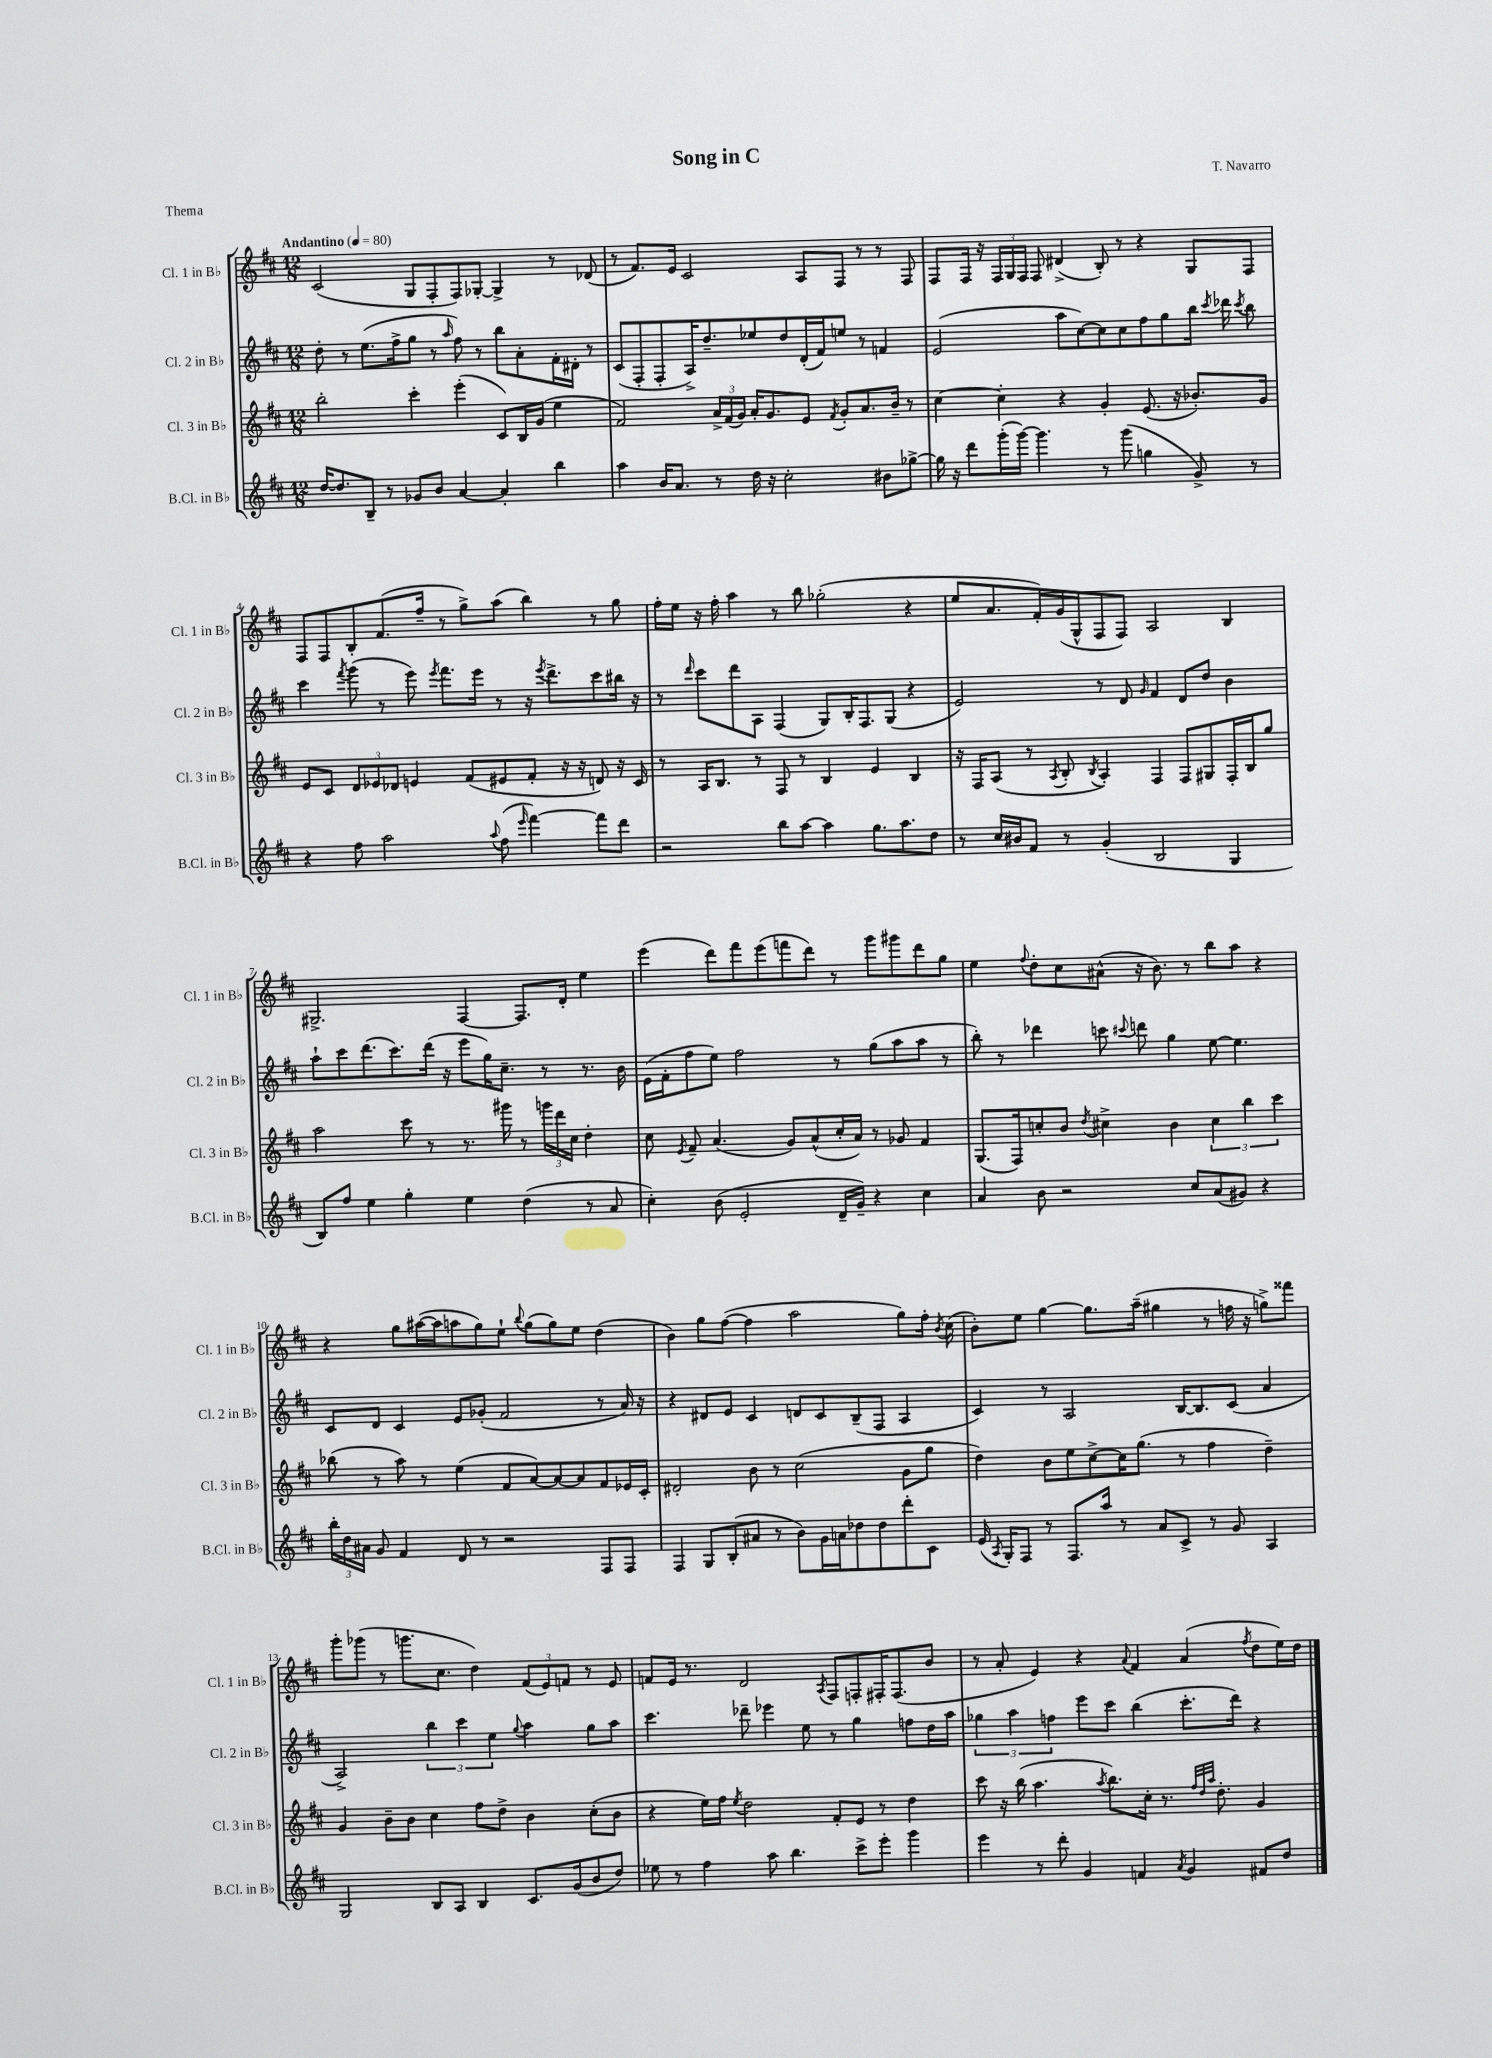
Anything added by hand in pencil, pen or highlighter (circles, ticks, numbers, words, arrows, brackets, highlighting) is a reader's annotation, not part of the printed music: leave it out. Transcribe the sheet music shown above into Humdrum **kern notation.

**kern	**kern	**kern	**kern
*part4	*part3	*part2	*part1
*staff4	*staff3	*staff2	*staff1
*I"B.Cl. in B♭	*I"Cl. 3 in B♭	*I"Cl. 2 in B♭	*I"Cl. 1 in B♭
*I'B.Cl. in B♭	*I'Cl. 3 in B♭	*I'Cl. 2 in B♭	*I'Cl. 1 in B♭
*clefG2	*clefG2	*clefG2	*clefG2
*k[f#c#]	*k[f#c#]	*k[f#c#]	*k[f#c#]
*M12/8	*M12/8	*M12/8	*M12/8
*MM80	*MM80	*MM80	*MM80
=1	=1	=1	=1
!	!	!	!LO:TX:a:B:t=Andantino
[16dd/KL	2bb'\	8dd'\	(2c#/
8.dd/]	.	.	.
.	.	8r	.
8B~/J	.	(8.ee\L	.
8r	.	.	.
.	.	16ff#^\k	.
8g-X/L	4ccc#'\	8gg\J	8G/L
8b/J	.	8r	8F#'/
.	.	16qqaa/	.
[4a/	(4eee'\	8ff#\)	8F#/)
.	.	8r	[8G-X'/J
4a'/]	8c#/L)	8bb\L	4G-^/]
.	16B/L	8a'\	.
.	(16g/JJ	.	.
4bb\	4ee\	16f#'\L	8r
.	.	16d#X'\JJ	.
.	.	8r	(8d-X/
=2	=2	=2	=2
4aa\	2f#/)	(8c#/L	8r
.	.	8F#'/	8.f#/L)
16b/KL	.	8F#'/	.
8.a/J	.	.	16e/Jk
.	.	16A^/K)	2c#/
.	.	8.dd~/	.
8r	24a^/LL	.	.
.	(24f#/	.	.
.	24g/JJ)	.	.
16dd\	16a'/KL	8ee-X/	.
16r	8.g/	.	.
2cc#'\	.	8dd/	.
.	8e/J	(16d'/L	8A/L
.	.	16f#/J)	.
.	8qf#/	.	.
.	8g'/L	8een/J	8F#/J
.	8.a/	8r	8r
8b#X\L	.	4fn/	8r
.	16b~/Jk	.	.
[8gg-X^\J	8r	.	8F#/
=3	=3	=3	=3
16gg-\]	[4cc#\	(2e/	8F#/L
16r	.	.	.
8ddd\L	.	.	16F#/Jk
.	.	.	16r
(16ggg'\L	4cc#'\]	.	24F#/LL
.	.	.	24G/
[16ggg\JJ)	.	.	.
.	.	.	24F#/JJ
4.ggg\]	.	.	8F#/
.	4r	8aa\L	(4d#X^/
.	.	[8cc#\)	.
8r	4g'/	8cc#\]	8B'/)
(8ggg\	.	8cc#\	8r
4ggn\	(8.e/	8ff#\	4r
.	.	8gg\	.
.	16r	.	.
8g^/)	8.b-X'/L)	16bb\Jk	8G/L
.	.	8qccc#/	.
.	.	16ddd-X\	.
.	.	8qccc#/	.
8r	.	8bb\	8F#/J
.	16g/Jk	.	.
!!LO:LB:g=z
=4	=4	=4	=4
4r	8e/L	4ccc#\	8F#/L
.	8c#/J	.	8F#/
.	.	8qfff#/	.
8ff#\	12d/L	(8ggg\	8B'/
.	12e-X/	.	.
2aa\	.	8r	(8.f#/
.	12d-X/J	.	.
.	4en/	8eee\)	.
.	.	.	16ff#~/Jk
.	.	8qeee/	.
.	.	8.fff#\L	8r
.	(8f#/L	.	8gg^\L)
.	.	16eee\Jk	.
8qqaa/	.	.	.
(8ff#\	8e#X/	8r	(8aa\J
16qqeee/	.	.	.
[4fff#\)	8f#'/J	16r	4bb\)
.	.	8qeee/	.
.	.	8.ddd^\L	.
.	16r	.	.
.	16r	.	.
8fff#\L]	8dn/)	8ccc#\	8r
8ddd\J	16r	16bb#X\Jk	8gg\
.	16c#/	16r	.
=5	=5	=5	=5
2r	8r	8r	16ff#'\LL
.	.	.	16ee\JJ
.	.	16qqddd/	.
.	16A/KL	8ccc#\L	16r
.	8.B/J	.	16ff#'\
.	.	8ddd\	4aa\
.	8r	8A\J	.
8bb\L	8F#/	(4F#/	8r
[8aa\J	8r	.	8bb\
4aa\]	4B/	8G/L)	(2gg-X'\
.	.	16B'/K	.
.	.	8.F#/	.
8.gg\L	4e/	.	.
.	.	(8G/J	.
8.aa\	.	.	.
.	4B/	4r	4r
8dd\J	.	.	.
=6	=6	=6	=6
8r	16r	2e/)	8ee/L
.	16F#/KL	.	.
16cc#/LL	(8A/J	.	8.a/
16b#X/J	.	.	.
8f#/J	8r	.	.
.	.	.	16f#'/L)
.	8qA/	.	.
8r	8B'/	.	(16g/
.	.	.	16G^^/J
.	8qB/	.	.
(4g'/	4A'/)	8r	8F#/
.	.	8d/	8F#/J)
.	.	16qqg/	.
2B/	4F#/	4f#/	2A/
.	8F#/L	8d/L	.
.	8G#X/	8dd/J	.
4G/	16F#'/L	4b\	4B/
.	16B/J	.	.
.	8gg/J	.	.
!!LO:LB:g=z
=7	=7	=7	=7
8B/L)	2aa\	8aa`\L	2.G#X^/
8ff#/J	.	8ccc#\	.
4ee\	.	(8.ddd\	.
.	.	8.ccc#\)	.
4gg'\	8ccc#\	.	.
.	8r	(16ddd\Jk	.
.	.	16r	.
4ee\	8.r	8eee\L	[4F#/
.	.	16gg\K)	.
.	16ggg#X\	8.cc#~\J	.
(4dd\	8r	.	8.F#/L]
.	24gggn\LL	8r	.
.	24ddd\	.	.
.	.	.	16d'/Jk
.	24cc#\JJ	.	.
8r	4dd'\	8.r	4ee\
8a/	.	.	.
.	.	16b\	.
=8	=8	=8	=8
4cc#'\)	8cc#\	(16e\LL	(4eee\
.	.	16f#'\J	.
.	8qe/	.	.
.	8f#~/	8ff#\	.
(8b\	(4.a/	8ee\J)	8ddd\L)
2e'/	.	2ff#\	8fff#\
.	.	.	(8eee\
.	8g/L)	.	8fffn\
.	(8a^^/	.	8ddd\J)
16d~/LL	16cc#'/L	8r	8r
16g~/JJ)	16a/JJ)	.	.
4r	8r	(8gg\L	8ggg\L
.	8g-X/	8aa\	8ggg#X\
4cc#\	4f#/	8aa\J	8ddd\
.	.	8r	8gg\J
=9	=9	=9	=9
4a/	(8.G/L	8bb'\)	4ee\
.	.	8r	.
.	16F#/k)	.	.
.	.	.	8qqff#/
8b\	8ccn'/	4ddd-X\	8dd'\L
2r	8b/J	.	8cc#\
.	8qdd/	.	.
.	4cc#X^\	8cccn\	(8a#X^^\J
.	.	8qqccc#X/	.
.	.	8dddn\	16r
.	.	.	8.b\)
.	4b\	4gg\	.
8cc#/L	.	.	8r
(8a/	6cc#\	[8ee\	8bb\L
8g#X/J)	.	4.ee\]	8aa\J
.	6bb\	.	.
4r	.	.	4r
.	6ccc#\	.	.
!!LO:LB:g=z
=10	=10	=10	=10
24bb'\LL	(8bb-X\	8c#/L	4r
24dd\	.	.	.
24a#X\JJ	.	.	.
8g/	8r	8d/J	.
4f#/	8aa\)	4c#/	8gg\L
.	8r	.	([16aa#X\L
.	.	.	16aa#\J]
8d/	(4ee\	8e/L	8aan\
8r	.	(8g-X'/J	8gg\)
2r	8f#/L	2f#/	8ee`\J
.	.	.	8qqbb/
.	[8a/)	.	(8gg\L
.	8a/_	.	8gg\)
.	8a/]	.	8ee\J
8F#/L	8f#/	8r	(4dd\
8F#/J	16e-X/L	16a/)	.
.	16c#'/JJ	16r	.
=11	=11	=11	=11
4F#/	2d#X'/	4r	4b\)
8G/L	.	8d#X/L	8gg\L
(8B'/	.	8e/J	([8ff#\J
8a#X/J	8b\	4c#/	4ff#\]
8r	8r	.	.
8b\L)	(2cc#\	8dn/L	2aa\
16g\L	.	8c#/	.
16an\J	.	.	.
8dd-X\	.	(8B~/	.
8dd-\	.	8F#/J	.
8ddd'\	8g\L	4A/	8gg\L)
8c#\J	8gg\J	.	16ff#'\Jk
.	.	.	8qb/
.	.	.	(16cc#\
=12	=12	=12	=12
(16e/	4dd\)	4c#/)	8b'\L)
8qA/	.	.	.
16G'/KL)	.	.	.
8F#/J	.	.	8ee\J
8r	8b\L	8r	[4gg\
8.F#/L	8ee\	2A/	.
.	[8cc#^\	.	8.gg\L]
16aa/Jk	.	.	.
8r	16cc#\K]	.	.
.	(8.gg\J	.	(16aa~\Jk
8a/L	.	.	4gg#X\
8c#^/J	8r	[16B/KL	.
.	.	8.B/]	.
8r	4ff#\	.	8r
8g/	.	(8c#/J	16ffn\
.	.	.	16r
4A/	4dd~\)	4a/	8ggn^\L)
.	.	.	8fff##X\J
!!LO:LB:g=z
=13	=13	=13	=13
2G/	4g/	2A^/)	8ggg'\L
.	.	.	(8ggg-X\J
.	8b~\L	.	8r
.	8b\J	.	8.gggn\L
8B/L	4cc#\	6bb\	.
.	.	.	8.cc#\J
8A/J	.	.	.
.	.	6ccc#\	.
4B/	8ff#\L	.	4dd\)
.	.	6ee\	.
.	8dd^\J	.	.
.	.	8qqgg/	.
8.c#/L	4b\	4aa\	(12f#/L
.	.	.	12e/)
.	.	.	12fn/J
(16g/k	.	.	.
8b/	(8cc#'\L	8gg\L	8r
8dd/J)	8b\J	8aa\J	8e/
=14	=14	=14	=14
8ee-X\	4r	4.ccc#\	8fn/L
8r	.	.	16e/Jk
.	.	.	8.r
4ff#\	16ee\LL)	.	.
.	16ff#\JJ	.	.
.	8qee/	.	.
.	2dd\	8ddd-X~\	2d/
8aa\	.	4eee-X\	.
4.bb\	.	.	.
.	.	8ee\	.
.	.	.	8qA/
.	8f#'/L	8r	8F#/L
8ccc#^\L	8e/J	4gg\	8Fn'/
8eee'\J	8r	.	16F#X'/K
.	.	.	(8.F#/
4ggg\	4dd\	8ffn\L	.
.	.	16dd\L	8b/J
.	.	16aa\JJ	.
=15	=15	=15	=15
4eee\	8ccc#\	6gg-X\	8r
.	16r	.	8a'/
.	.	6aa\	.
.	(16bb\	.	.
8r	4.aa\	.	4e/)
.	.	6ffn\	.
8ddd'\	.	.	.
4g/	.	8eee\L	4r
.	8qaa/	.	.
.	8.bb\L)	8ccc#\J	.
.	.	.	8qqa/
4fn/	.	(4bb\	4f#/
.	16cc#'\Jk	.	.
.	8.r	.	.
8qa/	.	.	.
4g/	.	8.ccc#'\L	(4a/
.	32qqff#/LLL	.	.
.	32qqdd/	.	.
.	32qqaa/JJJ	.	.
.	8.dd'\	.	.
.	.	16ddd\Jk)	.
.	.	.	8qff#/
8f#X/L	4g/	4r	8dd\L
8dd/J	.	.	16ee\L)
.	.	.	16dd\JJ
==	==	==	==
*-	*-	*-	*-
